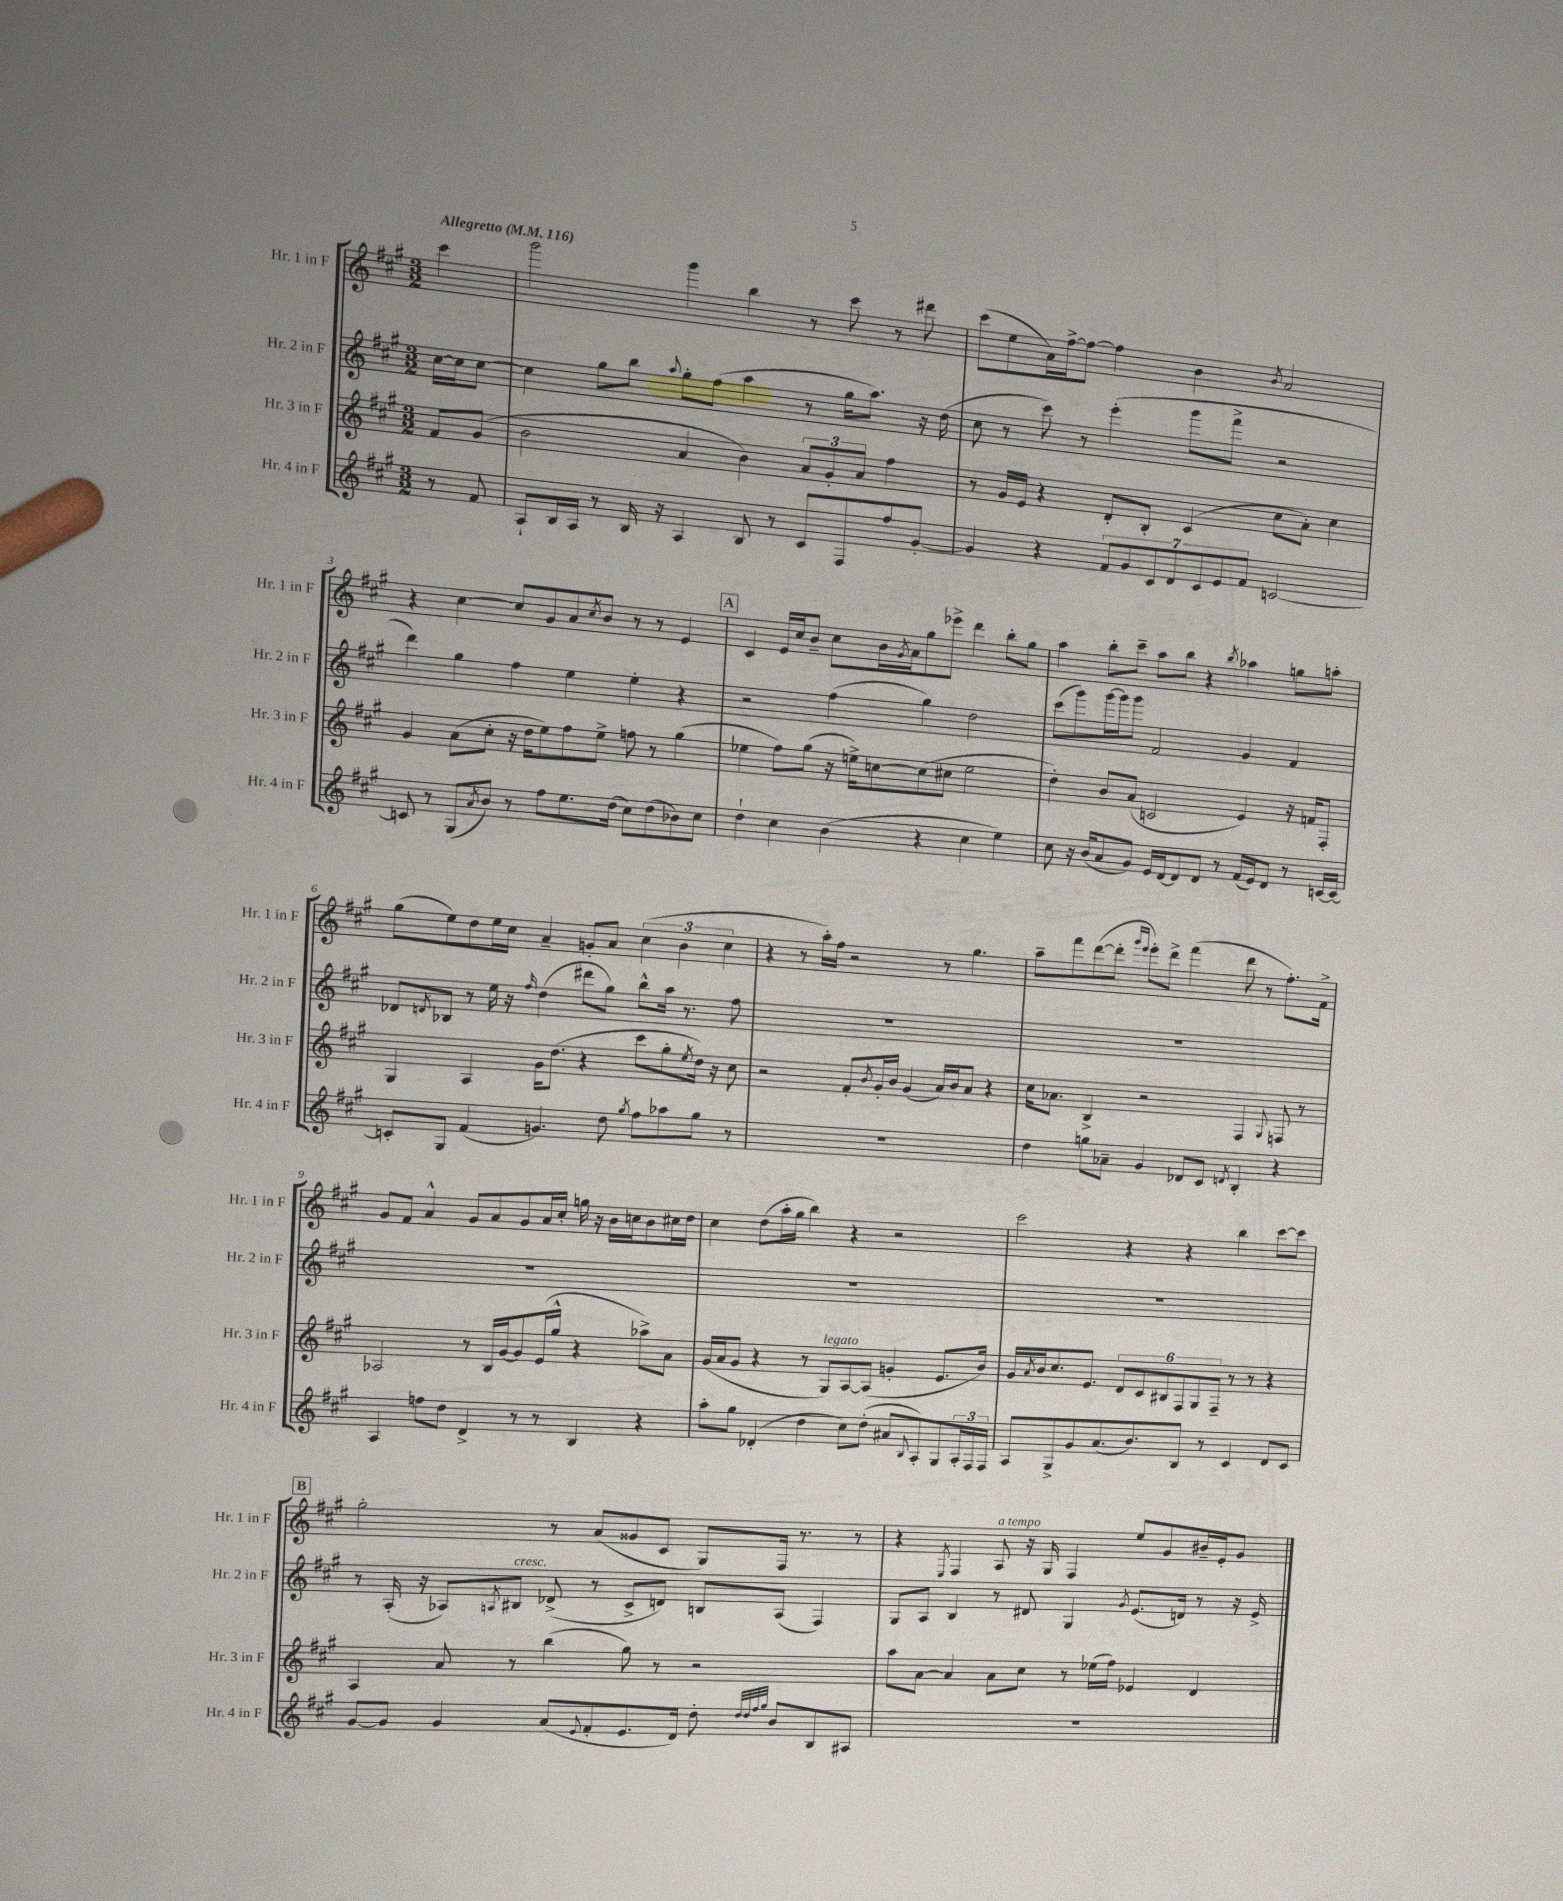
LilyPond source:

<<
\new StaffGroup <<
\new Staff = "s0" \with { instrumentName = "Hr. 1 in F" shortInstrumentName = "Hr. 1 in F" } {
    \clef treble \key a \major \numericTimeSignature \time 3/2 \partial 4 \tempo "Allegretto" 4 = 116
    cis'''4 |
    gis'''2 gis'''4 b''4 r8 cis'''8 r8 dis'''8 |
    cis'''8( e''8 a'16) fis''16~-> fis''8~ fis''4 b'4 \acciaccatura { b'8 } a'2 |
    r4 cis''4~ cis''8 gis'8 a'8 \acciaccatura { cis''8 } b'8 r8 r8 e'4 |
    \mark \markup { \box "A" } cis'4 e'16 cis''16 b'8-- cis''8 b'16 \acciaccatura { gis'8 } a'16 gis''8 ees'''8-> d'''4 b''8-. gis''8 |
    a''4 b''8-. cis'''8-- a''8 b''8 r4 \acciaccatura { b''8 } aes''4 g''8 a''8-. |
    gis''8( e''8) d''8 e''16 cis''16 a'4-- g'8-. a'8 \tuplet 3/2 { cis''4( b'4 cis''4 } |
    r4 r8 a''16-.) fis''16 r2 r8 gis''4. |
    a''8-- fis'''8 d'''8~( d'''8-. \grace { gis'''16 e'''16 } e'''8-.) d'''8-> fis'''4( d'''8 r8 fis''8.-.) fis'16-> |
    gis'8 fis'8 a'4-^ gis'8 a'8 gis'8 a'16 cis''16-. g''16 r16 b'16 c''16 b'8 cis''16 d''16 |
    cis''4 d''8( a''16-. gis''16 b''4) r4 r2 |
    cis'''2 r4 r4 b''4 cis'''8~ cis'''8 |
    \mark \markup { \box "B" } gis''2-. r8 a'8( gisis'8 cis'8 gis8) fis16 r8. r8 |
    r4 \acciaccatura { e8 } fis4 a8^\markup { \italic "a tempo" } r16 gis16 fis4 e''8 gis'8 bis'16-- e'16-. gis'8 \bar "|." |
}
\new Staff = "s1" \with { instrumentName = "Hr. 2 in F" shortInstrumentName = "Hr. 2 in F" } {
    \clef treble \key a \major \numericTimeSignature \time 3/2 \partial 4
    cis''16~ cis''16 cis''8~ |
    cis''4 gis''8 b''8 \appoggiatura { a''8 } gis''8-. fis''8( a''4 r8 gis''16 a''8.) r16 d''16( |
    cis''8 r8 cis'''8) r8 e'''4-.( gis'''8 fis'''8-> r2 |
    d'''4) gis''4 fis''4 e''4 e''4-. r4 |
    \mark \markup { \box "A" } r2 fis''4( gis''4) d''2 |
    cis'''8( gis'''8) gis'''16~ gis'''16 gis'''8 fis'2 gis'4 fis'4 |
    des'8 \acciaccatura { d'8 } bes8 r8 e''16 r16 \grace { fis''16 } d''4( dis'''8 gis''8) b''8-^ a''16 r8. fis''8 |
    R1. |
    R1. |
    R1. |
    R1. |
    R1. |
    \mark \markup { \box "B" } r8 a16-.( r16 aes8) \acciaccatura { a8 } bis8^\markup { \italic "cresc." } des'8->( r8 cis'8-> d'8) b8 a8( fis4) |
    gis8 a8 b4 r8 dis'8 gis4 \acciaccatura { gis'8 } e'8.( d'16) r8 r16 e'16-> \bar "|." |
}
\new Staff = "s2" \with { instrumentName = "Hr. 3 in F" shortInstrumentName = "Hr. 3 in F" } {
    \clef treble \key a \major \numericTimeSignature \time 3/2 \partial 4
    fis'8 gis'8( |
    b'2 a'4 b'4) \tuplet 3/2 { a'8 gis'8-. a'8 } fis''4 |
    r8 gis'16 e'16 r4 d'8-. b8-. cis'4( cis''8 a'8-.) cis''4 |
    gis'4 a'8( cis''8-. r16 d''16 e''8) fis''8 e''8-> f''8 r8 gis''4( |
    \mark \markup { \box "A" } ees''4 fis''8) gis''8( r16 e''16->) c''8~ c''8( cis''8 e''2 |
    d''4-.) b'8 a'8( c'2 e'4) r16 f'16 fis8-. |
    gis4 a4 gis'16 d''8.( r4 cis'''8 gis''8-. \acciaccatura { e''8 } d''16) r16 cis''8 |
    r2 fis'8-. \acciaccatura { b'8 } gis'16-. b'16 gis'4( a'16) b'16 a'8 r4 |
    cis''16 aes'8. b4-> r2 fis4 \appoggiatura { gis8 } f8 r8 |
    aes2 r8 b16 gis'16~ gis'8 e'16( gis''16-^ r4 aes''8->) a'8 |
    gis'16( a'16 gis'8 r4 r8 gis8^\markup { \italic "legato" }) a8~ a8( g'4-. e'8. b'16) |
    gis'16 \acciaccatura { a'8 } b'16 cis''8. e'8. \tuplet 6/4 { d'8 cis'8 bis8 fis8 gis8 fis8-- } r8 r8 r4 |
    \mark \markup { \box "B" } a4 a'8 r8 b''4( gis''8) r8 r2 |
    a''8 a'8~ a'4 a'8 cis''8 r8 ees''16( fis''16) ees'4 d'4 \bar "|." |
}
\new Staff = "s3" \with { instrumentName = "Hr. 4 in F" shortInstrumentName = "Hr. 4 in F" } {
    \clef treble \key a \major \numericTimeSignature \time 3/2 \partial 4
    r8 fis'8 |
    a8-! b16 a16 r8 b16 r16 a4 b8 r8 cis'8 fis8 fis''8 gis'8~-. |
    gis'4 r4 \tuplet 7/4 { fis'8 gis'8 cis'8 d'8 cis'8 e'8 fis'8 } c'2~ |
    c'8 r8 gis8( \acciaccatura { a'8 } b'8) r8 fis''8 e''8. d''16( cis''8) d''8( bes'8) cis''8 |
    \mark \markup { \box "A" } d''4-! cis''4 b'4( r4 cis''4 e''4) |
    cis''8 r16 b'16( a'8 gis'8) e'16 d'16~ d'8 d'8 r8 fis'16( e'16) d'8 r8 c'16~ c'16~ |
    c'8-. gis8 fis'4( g'4.) d''8 \acciaccatura { gis''8 } fis''8 aes''8 gis''8 r8 |
    R1. |
    d''4 g''8 aes'8-- gis'4 des'8 cis'8 \acciaccatura { d'8 } b4-. r4 |
    a4 f''8 d''8 d'4-> r8 r8 b4 r4 |
    a''8-. gis''8 des'4-.( d''4 cis''8) d''8-.( ais'8 \appoggiatura { b8 } a8-.) gis8 \tuplet 3/2 { a16-. fis16 fis16 } |
    a8 gis8-> gis'8 a'8.( b'8.) b8 r8 cis'4 d'8 cis'8 |
    \mark \markup { \box "B" } gis'8~ gis'8 gis'4 a'8( \appoggiatura { e'8 } fis'8-. e'8. d'16) d''8-. \grace { d''32 d''32 fis''32 gis''32 } b'8 b8 ais8 |
    R1. \bar "|." |
}
>>
>>
